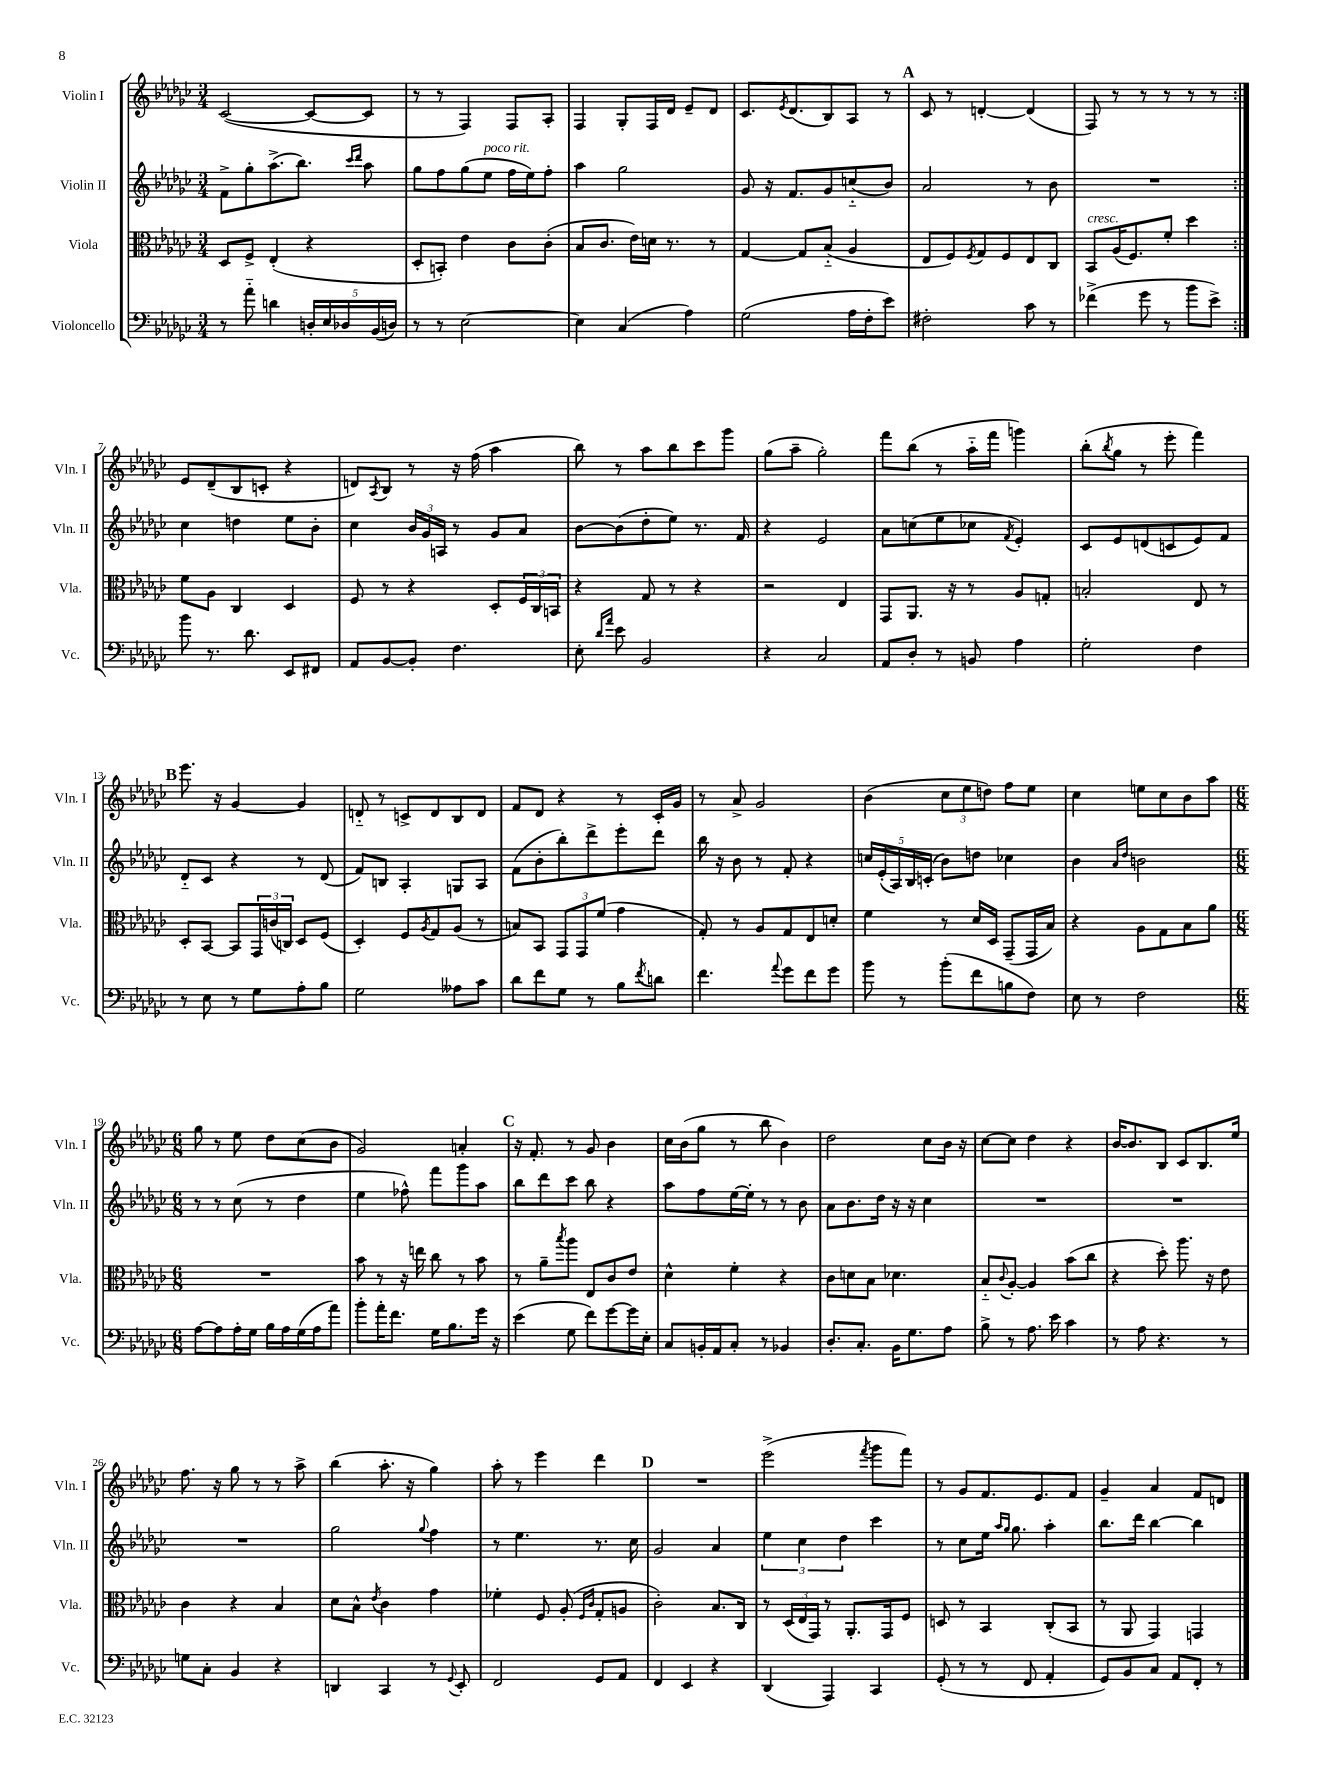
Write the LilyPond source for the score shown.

<<
\new StaffGroup <<
\new Staff = "s0" \with { instrumentName = "Violin I" shortInstrumentName = "Vln. I" } {
    \clef treble \key ges \major \numericTimeSignature \time 3/4
    \repeat volta 2 { ces'2~( ces'8~ ces'8 |
    r8 r8 f4) f8 aes8-. |
    f4 ges8-. f16 des'16 ees'8-- des'8 |
    ces'8. \acciaccatura { ees'8 } des'8.( bes8) aes8 r8 |
    \mark \markup { \bold "A" } ces'8 r8 d'4~-. d'4( |
    f8) r8 r8 r8 r8 r8 | }
    ees'8 des'8--( bes8 c'8-. r4 |
    d'8) \acciaccatura { aes8 } bes8 r8 r16 f''16( aes''4 |
    bes''8) r8 aes''8 bes''8 ces'''8 ges'''8 |
    ges''8( aes''8-- ges''2-.) |
    f'''8 bes''8( r8 aes''16-_ f'''16 g'''4) |
    bes''8-.( \acciaccatura { bes''8 } ges''8 r8 ees'''8-. f'''4) |
    \mark \markup { \bold "B" } ees'''8. r16 ges'4~ ges'4 |
    d'8-_ r8 c'8-> d'8 bes8 d'8 |
    f'8 des'8 r4 r8 ces'16-. ges'16 |
    r8 aes'8-> ges'2 |
    bes'4( \tuplet 3/2 { ces''8 ees''8 d''8) } f''8 ees''8 |
    ces''4 e''8 ces''8 bes'8 aes''8 |
    \numericTimeSignature \time 6/8 ges''8 r8 ees''8 des''8 ces''8( bes'8 |
    ges'2) a'4-. |
    \mark \markup { \bold "C" } r16 f'8.-. r8 ges'8 bes'4 |
    ces''16 bes'16( ges''8 r8 bes''8 bes'4) |
    des''2 ces''8 bes'16 r16 |
    ces''8~ ces''8 des''4 r4 |
    bes'16~ bes'8. bes8 ces'8 bes8. ees''16 |
    f''8. r16 ges''8 r8 r8 aes''8-> |
    bes''4( aes''8.-. r16 ges''4) |
    aes''8-. r8 ees'''4 des'''4 |
    \mark \markup { \bold "D" } R2. |
    ees'''2->( \acciaccatura { f'''8 } ges'''8 f'''8) |
    r8 ges'8 f'8. ees'8. f'8 |
    ges'4-- aes'4 f'8 d'8 \bar "|." |
}
\new Staff = "s1" \with { instrumentName = "Violin II" shortInstrumentName = "Vln. II" } {
    \clef treble \key ges \major \numericTimeSignature \time 3/4
    \repeat volta 2 { f'8-> ges''8-. aes''8.->( bes''8.) \grace { ces'''16 des'''16 } aes''8 |
    ges''8 f''8 ges''8( ees''8^\markup { \italic "poco rit." } f''16 ees''16) f''8-. |
    aes''4 ges''2 |
    ges'8 r16 f'8. ges'8 c''8-_( bes'8) |
    \mark \markup { \bold "A" } aes'2 r8 bes'8 |
    R2. | }
    ces''4 d''4 ees''8 bes'8-. |
    ces''4 \tuplet 3/2 { bes'16 ges'16 a16 } r8 ges'8 aes'8 |
    bes'8~ bes'8( des''8-. ees''8) r8. f'16 |
    r4 ees'2 |
    aes'8 c''8( ees''8 ces''8 \acciaccatura { f'8 } ees'4-.) |
    ces'8 ees'8 d'8( c'8 ees'8) f'8 |
    \mark \markup { \bold "B" } des'8-_ ces'8 r4 r8 des'8( |
    f'8) b8 aes4-. g8 aes8 |
    f'8( bes'8-. bes''8-.) des'''8-> ees'''8-. des'''8 |
    bes''16 r16 bes'8 r8 f'8-. r4 |
    \tuplet 5/4 { c''16 ees'16-.( aes16) bes16 c'16-.( } bes'8) d''8 ces''4 |
    bes'4 \grace { aes'16 des''16 } b'2 |
    \numericTimeSignature \time 6/8 r8 r8 ces''8( r8 des''4 |
    ees''4 fes''8-^) f'''8 ges'''8 aes''8 |
    \mark \markup { \bold "C" } bes''8 des'''8 ces'''8 bes''8 r4 |
    aes''8 f''8 ees''16~ ees''16-. r8 r8 bes'8 |
    aes'8 bes'8. des''16 r16 r16 ces''4 |
    R2. |
    R2. |
    R2. |
    ges''2 \appoggiatura { ges''8 } f''4 |
    r8 ees''4. r8. ces''16 |
    \mark \markup { \bold "D" } ges'2 aes'4 |
    \tuplet 3/2 { ees''4 ces''4 des''4 } ces'''4 |
    r8 ces''8 ees''16 \grace { aes''16 ges''16 } ges''8. aes''4-. |
    bes''8. des'''16 bes''4~ bes''4 \bar "|." |
}
\new Staff = "s2" \with { instrumentName = "Viola" shortInstrumentName = "Vla." } {
    \clef alto \key ges \major \numericTimeSignature \time 3/4
    \repeat volta 2 { des8 f8-> ees4-.( r4 |
    des8-. b,8-.) ees'4 ces'8 ces'8-.( |
    bes8 ces'8. ees'16) d'16 r8. r8 |
    ges4~ ges8 bes8-_( aes4 |
    \mark \markup { \bold "A" } ees8 f8) \acciaccatura { f8 } ges8 f8 ees8 ces8 |
    bes,8^\markup { \italic "cresc." } aes16( f8.) f'8-. des''4 | }
    f'8 aes8 ces4 des4 |
    f8 r8 r4 des8-. \tuplet 3/2 { f16 ces16 b,16 } |
    r4 ges8 r8 r4 |
    r2 ees4 |
    ges,8 aes,8. r16 r8 aes8 g8-. |
    b2-. ees8 r8 |
    \mark \markup { \bold "B" } des8-. bes,8~ bes,8 \tuplet 3/2 { ges,16 c'16( c16) } des8 f8( |
    des4-.) f8 \acciaccatura { aes8 } ges8 aes8( r8 |
    b8) bes,8 \tuplet 3/2 { ges,8 ges,8 f'8( } ges'4 |
    ges8-.) r8 aes8 ges8 ees8 d'8-. |
    f'4 r8 des'16 des16 ges,8--( ges,16 bes16) |
    r4 aes8 ges8 bes8 aes'8 |
    \numericTimeSignature \time 6/8 R2. |
    bes'8 r8 r16 e''16 ces''8 r8 bes'8 |
    \mark \markup { \bold "C" } r8 aes'8-- \acciaccatura { bes''8 } aes''8 ees8 ces'8 ees'8 |
    des'4-^ f'4-. r4 |
    ces'8 d'8 bes8 des'4. |
    bes8-_ \appoggiatura { ces'8 } aes8~-. aes4 bes'8( ces''8 |
    r4 des''8-.) aes''8. r16 ees'8 |
    ces'4 r4 bes4 |
    des'8 bes8-^ \acciaccatura { ees'8 } ces'4 ges'4 |
    fes'4-. f8 aes8-.( \grace { f16 ces'16 } ges8-. a8 |
    \mark \markup { \bold "D" } ces'2-.) bes8. ces16 |
    r8 \tuplet 3/2 { des16( ees16 ges,16) } r8 aes,8.-. ges,16 f8 |
    d8 r8 bes,4 ces8-.( bes,8 |
    r8 aes,8 ges,4) g,4 \bar "|." |
}
\new Staff = "s3" \with { instrumentName = "Violoncello" shortInstrumentName = "Vc." } {
    \clef bass \key ges \major \numericTimeSignature \time 3/4
    \repeat volta 2 { r8 aes'8-_ d'4 \tuplet 5/4 { d16-. ees16 des16 bes,16( d16) } |
    r8 r8 ees2~ |
    ees4 ces4( aes4) |
    ges2( aes16 f16-. ees'8) |
    \mark \markup { \bold "A" } fis2-. ces'8 r8 |
    fes'4->( ges'8 r8 bes'8 ees'8->) | }
    bes'8 r8. des'8. ees,8 fis,8 |
    aes,8 bes,8~ bes,8-. f4. |
    ees8-. \grace { des'16 aes'16 } ees'8 bes,2 |
    r4 ces2 |
    aes,8 des8-. r8 b,8 aes4 |
    ges2-. f4 |
    \mark \markup { \bold "B" } r8 ees8 r8 ges8 aes8-. bes8 |
    ges2 aeses8 ces'8 |
    des'8 f'8 ges8 r8 bes8 \acciaccatura { f'8 } d'8 |
    f'4. \appoggiatura { aes'8 } ges'8 f'8 ges'8 |
    bes'8 r8 bes'8-.( f'8 b8 f8) |
    ees8 r8 f2 |
    \numericTimeSignature \time 6/8 aes8~ aes8 aes16-. ges16 bes16 aes16 ges16( aes16 aes'8) |
    bes'8-. aes'16-. f'8. ges16 bes8. ges'16 r16 |
    \mark \markup { \bold "C" } ees'4( ges8 f'8) ges'8~ ges'16 ees16-. |
    ces8 b,16-. aes,16 ces8-. r8 bes,4 |
    des8.-. ces8.-. bes,16 ges8. aes8 |
    bes8-> r8 aes8. ees'16 ces'4 |
    r8 aes8 r4. r8 |
    g8 ces8-. bes,4 r4 |
    d,4 ces,4 r8 \appoggiatura { ges,8 } ees,8-. |
    f,2 ges,8 aes,8 |
    \mark \markup { \bold "D" } f,4 ees,4 r4 |
    des,4( aes,,4) ces,4 |
    ges,8-.( r8 r8 f,8 aes,4-. |
    ges,8) bes,8 ces8 aes,8 f,8-. r8 \bar "|." |
}
>>
>>
